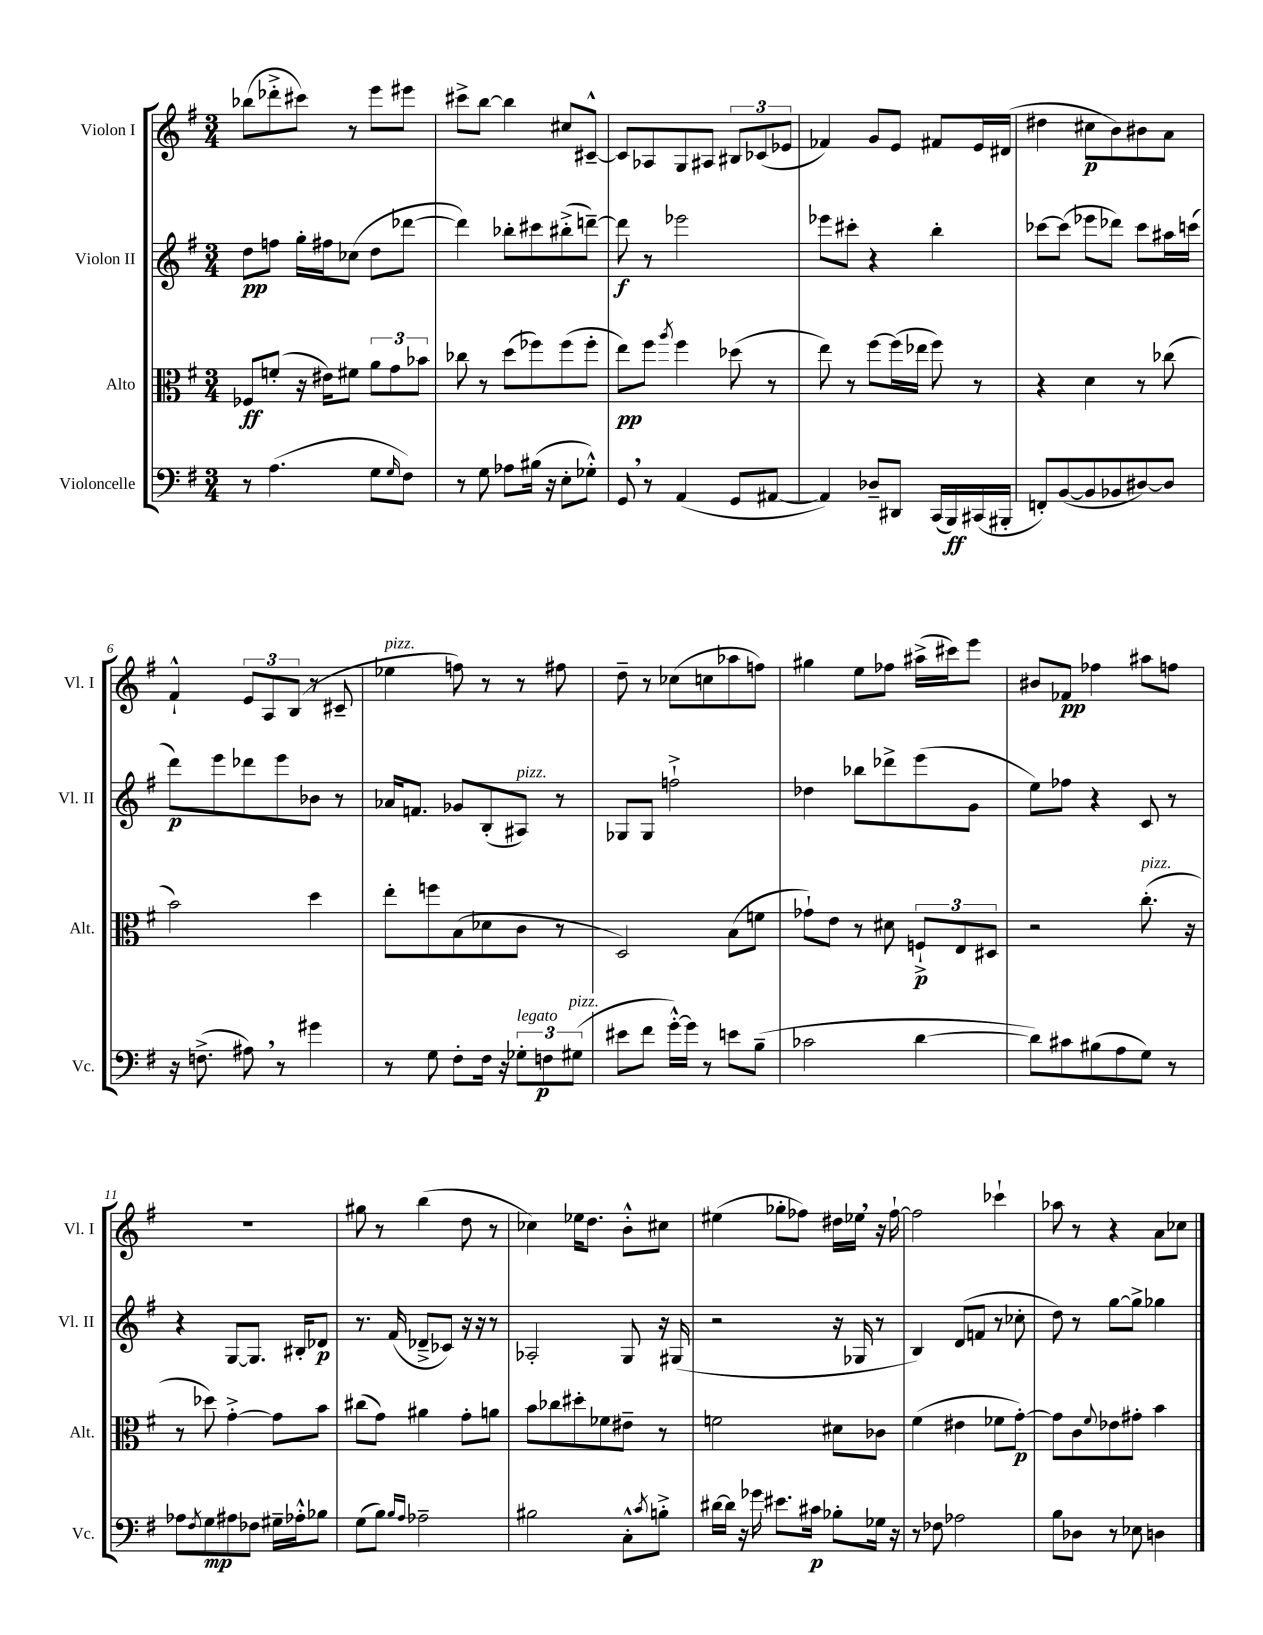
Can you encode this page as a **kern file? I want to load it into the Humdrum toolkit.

**kern	**kern	**kern	**kern
*staff4	*staff3	*staff2	*staff1
*clefF4	*clefC3	*clefG2	*clefG2
*k[f#]	*k[f#]	*k[f#]	*k[f#]
*M3/4	*M3/4	*M3/4	*M3/4
8r	8F-	8dd	(8bb-
(4.A	(8f'	8ff	8ddd-'^
.	16r	16gg'	8ccc#)
.	16e#)	16ff#	.
.	8f#	(8cc-	8r
8G	12a	8dd	8eee
.	12g	.	.
16qqG	.	.	.
8F#)	.	[8ddd-	8eee#
.	12b-	.	.
=	=	=	=
8r	8cc-	4ddd-])	8ccc#^
8G	8r	.	[8bb
8A-	(8dd	8bb-'	4bb]
(16B#	8ff-)	8ccc#	.
16r	.	.	.
8E'	(8ff-	(8bb#'^	8cc#
8G-'^^)	8ff-'	[8ddd~)	[8c#~^^
=	=	=	=
8GG	8ee)	8ddd]	8c#]
8r	8ff#	8r	8A-
.	8qaa	.	.
(4AA	4ff#	2eee-	8G
.	.	.	8A#
8GG	(8dd-	.	12B#
.	.	.	(12c-
[8AA#	8r	.	.
.	.	.	12e-
=	=	=	=
4AA#])	8ee)	8eee-	4f-)
.	8r	8ccc#'	.
8D-~	[8ff#	4r	8g
8DD#	(16ff#]	.	8e
.	16ee-	.	.
(16CC	8ff#)	4bb'	8f#
16BBB)	.	.	.
(16CC#	8r	.	16e
16BBB#'	.	.	(16d#
=	=	=	=
8FF')	4r	[8ccc-	4dd#
([8BB	.	(8ccc-]	.
8BB]	4d	8eee-	8cc#
8BB-	.	8ddd-)	8b)
[8D#)	8r	8ccc-	8b#
8D#]	(8cc-	16aa#	8a
.	.	(16ccc	.
=	=	=	=
16r	2b)	8ddd)	4f#`^^
(8.F^	.	.	.
.	.	8eee	.
8A#)	.	8ddd-	12e
.	.	.	12A
8r	.	8eee	.
.	.	.	(12B
4g#	4dd	8b-	8r
.	.	8r	8c#~
=	=	=	=
8r	8ee'	16a-	4ee-
.	.	8.f	.
8G	8ff	.	.
8F#'	(8B	8g-	8ff)
16F#	8d-	(8B'	8r
16r	.	.	.
12G-'	8c	8A#)	8r
12F	.	.	.
.	8r	8r	8ff#
(12G#	.	.	.
=	=	=	=
8e#	2D)	8G-	8dd~
8f#	.	8G-	8r
[16g'^^)	.	2ff`^	(8cc-
16g]	.	.	.
8r	.	.	8cc
8e	(8B	.	8aa-
(8B~	8f	.	8ff)
=	=	=	=
2c-	8g-`)	4dd-	4gg#
.	8e	.	.
.	8r	8bb-	8ee
.	8d#	8ddd-^	8ff-
[4d	12F`^	(8eee	(16aa#^
.	.	.	16ccc#)
.	12E	.	.
.	.	8g	8eee
.	12D#	.	.
=	=	=	=
8d])	2r	8ee)	8b#
8c#	.	8ff-	8f-
(8B#	.	4r	4ff-
8A	.	.	.
8G)	(8.cc'	8c	8aa#
8r	.	8r	8ff
.	16r	.	.
=	=	=	=
8A-	8r	4r	2.r
8qF#	.	.	.
8G	8dd-)	.	.
8A#	[4g'^	[8G	.
8F-	.	8.G]	.
16G#~	8g]	.	.
16A-'^^	.	16B#'	.
8B-	8b	8d-	.
=	=	=	=
(8G	(8cc#	8.r	8gg#
8B)	8g)	.	8r
.	.	(16f#	.
16qqB	.	.	.
16qqA	.	.	.
2A-~	4a#	8d-~^	(4bb
.	.	8c-)	.
.	8g'	16r	8dd
.	.	16r	.
.	8a	8r	8r
=	=	=	=
2B#	8b	2A-'	4cc-)
.	8cc-	.	.
.	8dd#'	.	16ee-
.	.	.	8.dd
.	8f-	.	.
8C'^^	8e#~	8G	8b'^^
8qc	.	.	.
8B'^	8r	16r	8cc#
.	.	(16G#	.
=	=	=	=
[16d#	2f	2r	(4ee#
16d#]	.	.	.
16r	.	.	.
16g-	.	.	.
8.e#	.	.	8gg-'
.	.	.	8ff-)
16c#	.	.	.
8B-'	8d#	16r	16dd#
.	.	16G-	16ee-
16G-	8c-	8r	16r
16r	.	.	[16ff-`
=	=	=	=
8r	(4f#	4B)	2ff-]
8F-	.	.	.
2A-	4e#	(8d	.
.	.	8f	.
.	8f-	8r	4ccc-`
.	[8g')	8cc-'	.
=	=	=	=
8B	8g]	8dd)	8aa-
8D-	8c	8r	8r
.	8qqf#	.	.
8r	8e-	[8gg	4r
8E-	8g#'	8gg^]	.
4D	4b	4gg-	8a
.	.	.	8cc-
==	==	==	==
*-	*-	*-	*-
